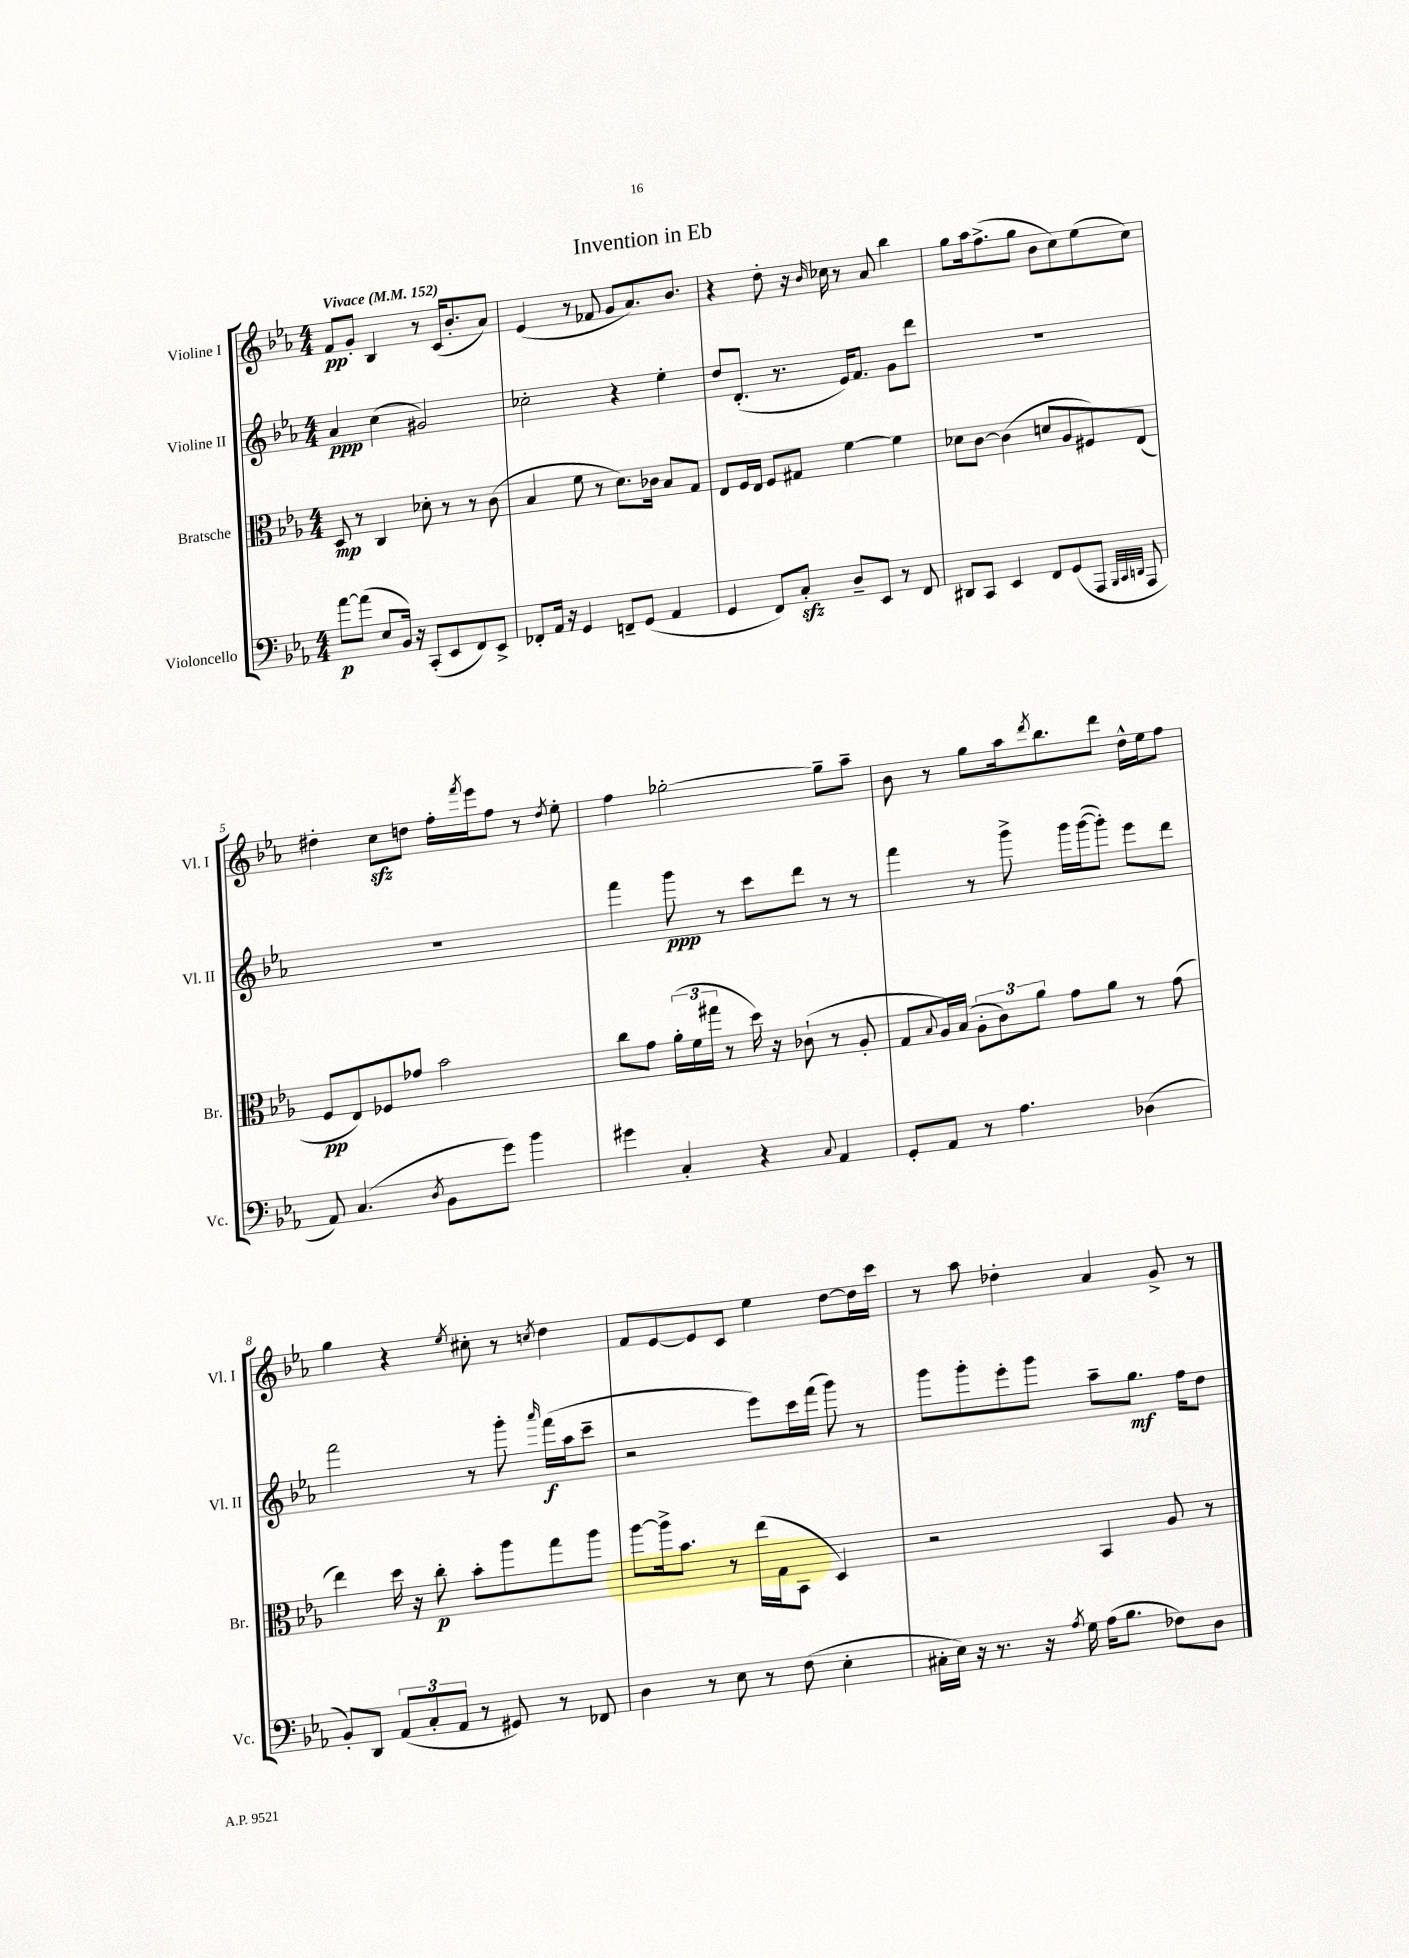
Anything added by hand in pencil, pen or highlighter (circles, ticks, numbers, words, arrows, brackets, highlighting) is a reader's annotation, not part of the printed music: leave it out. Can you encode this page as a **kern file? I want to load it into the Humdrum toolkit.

**kern	**kern	**kern	**kern
*staff4	*staff3	*staff2	*staff1
*clefF4	*clefC3	*clefG2	*clefG2
*k[b-e-a-]	*k[b-e-a-]	*k[b-e-a-]	*k[b-e-a-]
*M4/4	*M4/4	*M4/4	*M4/4
*MM152	*MM152	*MM152	*MM152
[8a-\L	8D/	4a-/	8f/L
(8a-\]J	8r	.	8g'/J
8E-/L	4C/	(4cc\	4B-/
16BB-/Jk)	.	.	.
16r	.	.	.
(8CC'/L	8d-'\	2g#/)	8r
8EE-/	8r	.	(16c/LK
.	.	.	8.b-'/
8FF/)	8r	.	.
8EE-^/J	(8c\	.	8a-/J)
=	=	=	=
8FF-'/L	4B-/	2cc-'\	(4e-/
16AA-/Jk	.	.	.
16r	.	.	.
4GG/	8f\	.	8r
.	8r	.	8f-/
8FF~/L	8.d\L)	4r	8g/L
(8GG/J	.	.	8.a-/)
.	16c-\Jk	.	.
4AA-/	8B-/L	4ee-'\	.
.	.	.	8.b-/J
.	8G/J	.	.
=	=	=	=
4GG/	8E-/L	8dd/L	4r
.	16F/L	(8.d'/J	.
.	16E-/JJ	.	.
8FF/L)	8F/L	.	8dd'\
.	.	8.r	.
8C'/J	8G#/J	.	16r
.	.	.	16qqb-/
.	.	.	16cc-\
8D~/L	[4f\	16e-/LK)	8r
.	.	8.f/J	.
8EE-/J	.	.	8a-/
8r	4f\]	8g\L	4bb-\
8FF/	.	8ddd\J	.
=	=	=	=
8DD#/L	8d-\L	1r	8gg\L
8CC/J	[8c\J	.	16aa-\k
.	.	.	(8.ff^\
4EE-/	(4c\]	.	.
.	.	.	8gg\J
8FF/L	8d/L	.	8b-\L
(8GG/	8A-/	.	8cc\)
8AAA-/J	8F#/)	.	(8ee-\
32qqBBB-/LLL	.	.	.
32qqCC/	.	.	.
32qqDD/JJJ	.	.	.
8AAA-/	(8E-/J	.	8cc\J)
=	=	=	=
8AA-/)	8F/L	1r	4dd#'\
(4.C/	8E-/)	.	.
.	8F-/	.	8cc\L
.	8g-/J	.	8dd\J
8qD/	.	.	.
8BB-\L	2b-\	.	16ff'\LL
.	.	.	8qfff/
.	.	.	16eee-\J
8g\J)	.	.	8ff\J
4b-\	.	.	8r
.	.	.	8qdd/
.	.	.	8ee-'\
=	=	=	=
4g#\	8cc\L	4fff\	4ff\
.	8g\J	.	.
4C'/	(24a-'\LL	8ggg\	[2gg-'\
.	24f\	.	.
.	24gg#\JJ	.	.
.	8r	8r	.
4r	16dd\)	8ccc\L	.
.	16r	.	.
.	(8c-`\	8ddd\J	.
8qqC/	.	.	.
4AA-/	8r	8r	8gg-~\]L
.	8A-'/	8r	8aa-~\J
=	=	=	=
8GG'/L	8G/L	4fff\	8b-\
.	8qqB-/	.	.
8AA-/J	16A-/L)	.	8r
.	(16B-/JJ	.	.
8r	12A-'\L	8r	8gg\L
.	12c\)	.	.
4.A-\	.	8ggg^\	16aa-\k
.	12a-\J	.	.
.	.	.	8qddd/
.	.	.	8.bb-\
.	8g\L	16ggg\LL	.
.	.	([16ggg\J	.
.	8a-\J	8ggg'\]J)	8ddd\J
(4D-\	8r	8eee-\L	16dd^^\LL
.	.	.	16ee-\J
.	(8g\	8ddd\J	8ff\J
=	=	=	=
8BB-'/L)	4ee-\)	2fff\	4gg\
8DD/J	.	.	.
(12AA-/L	16dd\	.	4r
.	16r	.	.
12C'/	.	.	.
.	8cc'\	.	.
12AA-/J	.	.	.
.	.	.	8qee-/
8r	8b-'\L	8r	8cc#'\
8GG#/)	8aa-\	8ggg'\	8r
.	.	16qqaaa-/	8qcc/
8r	8gg\	(16fff\LL	4dd\
.	.	16aa-\J	.
8FF-/	8aa-\J	8ccc~\J	.
=	=	=	=
4D\	[8aa-\L	2r	8f/L
.	16aa-^\]k	.	[8e-/
.	8.b-\J	.	.
8r	.	.	8e-/]
8E-\	8r	.	8c/J
8r	(16ee-\LL	8eee-\L)	4ee-\
.	16G\J	.	.
(8F\	8BB-\J	16ccc\L	.
.	.	(16fff\JJ	.
4E-'\	4D/)	8ggg\)	[8dd\L
.	.	8r	16dd\]L
.	.	.	16ccc\JJ
=	=	=	=
16C#'\LL	2r	8ggg\L	8r
16E-\JJ)	.	.	.
16r	.	8ggg'\	8aa-\
8.r	.	.	.
.	.	8eee-'\	4dd-'\
16r	.	8ggg\J	.
8qA-/	.	.	.
16G\	.	.	.
(16A-\LK	4BB-/	8aa-~\L	4a-/
8.B-\J	.	.	.
.	.	8.gg\J	.
8F-\L)	8A-/	.	8g^/
.	.	16ff\LK	.
8D\J	8r	8dd\J	8r
==	==	==	==
*-	*-	*-	*-
